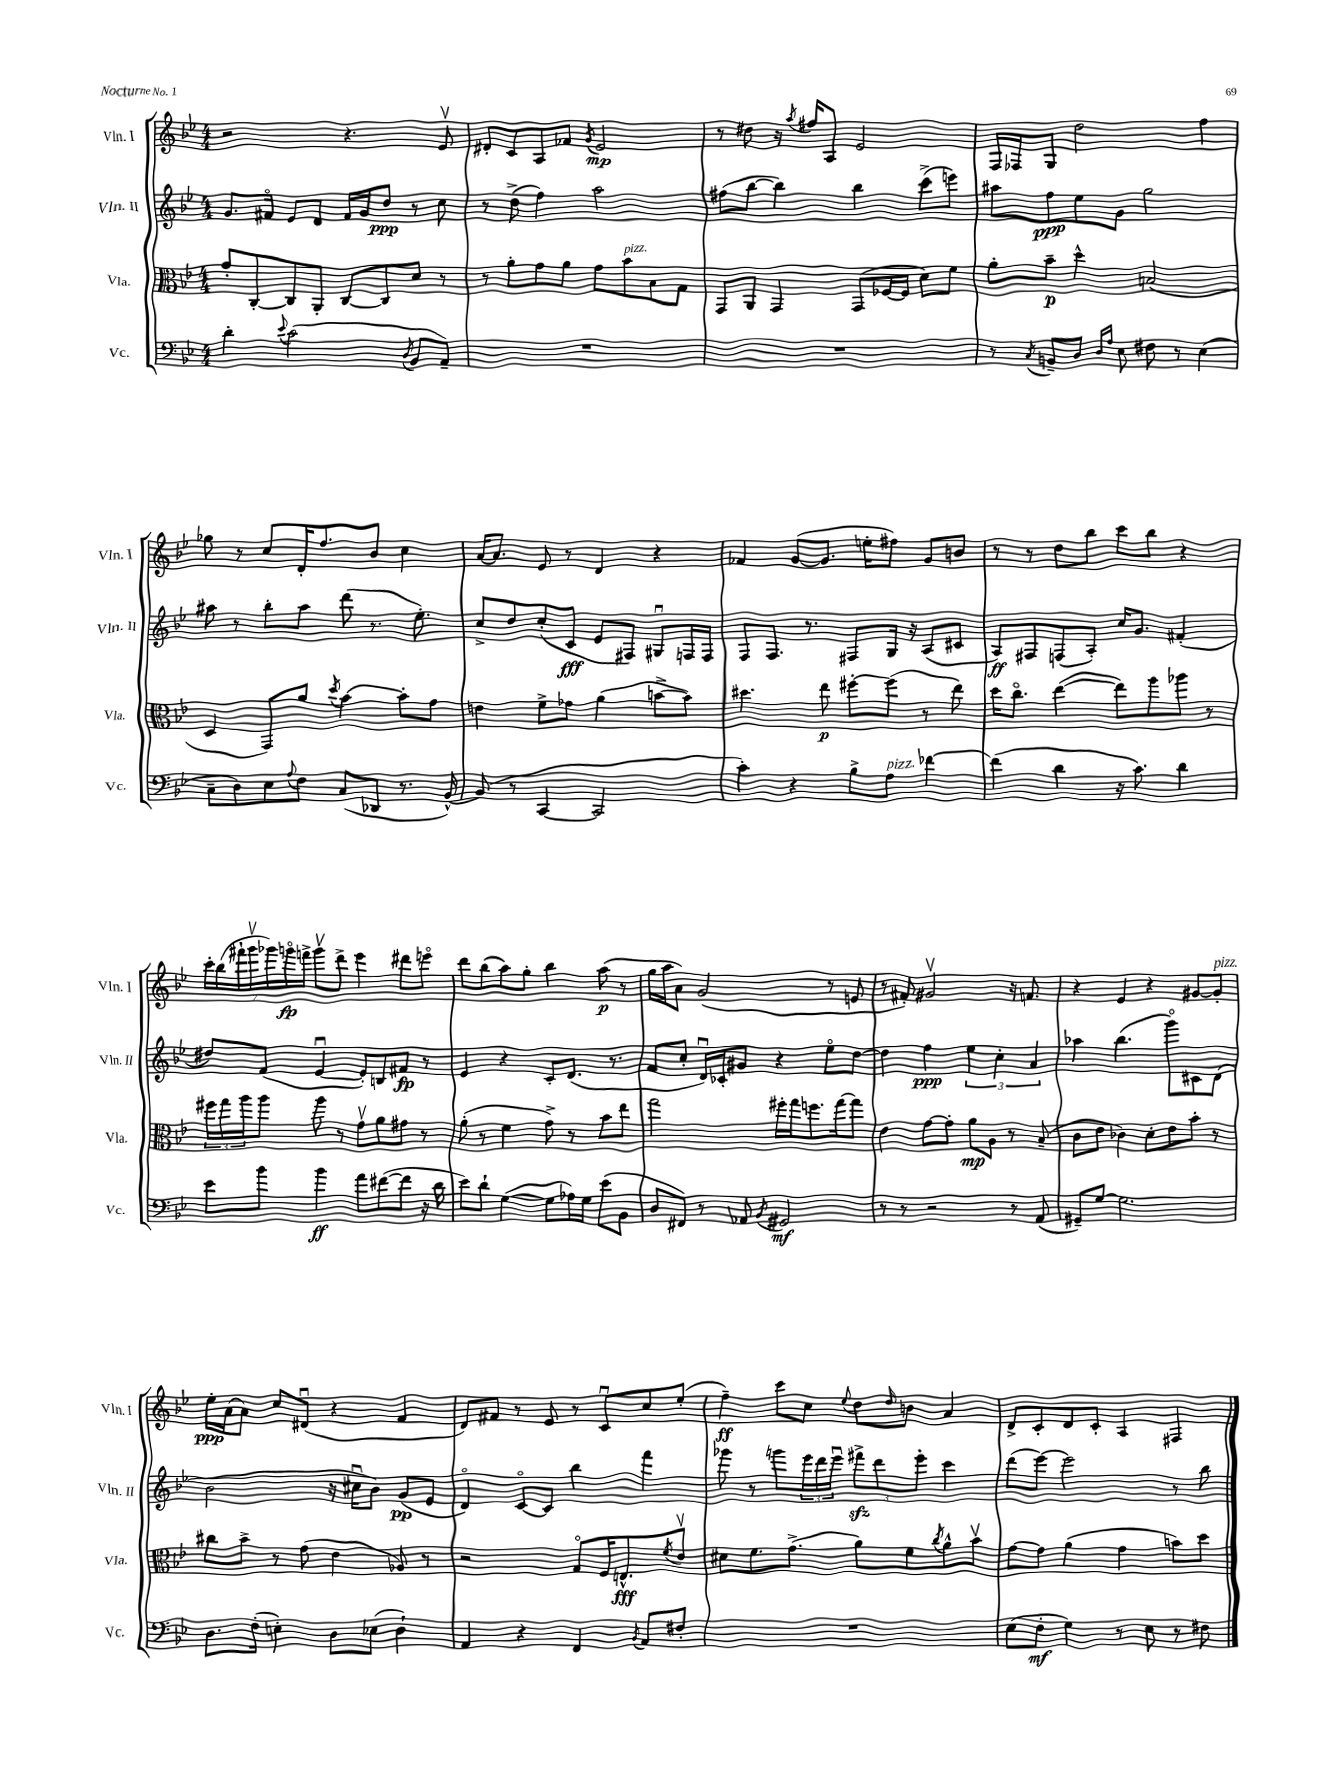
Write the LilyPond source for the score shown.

<<
\new StaffGroup <<
\new Staff = "s0" \with { instrumentName = "Vln. I" shortInstrumentName = "Vln. I" } {
    \clef treble \key bes \major \numericTimeSignature \time 4/4
    r2 r4. ees'8\upbow |
    dis'8-. c'8 a8 fes'8 \acciaccatura { g'8 } ees'2\mp |
    r8 dis''8 r16 \acciaccatura { a''8 } fis''16 a8 ees'2 |
    f16 fes16 g8 d''2 f''4 |
    ges''8 r8 c''8 d'16-. f''8. bes'8 c''4 |
    a'16~ a'8. ees'8 r8 d'4 r4 |
    fes'4 g'8~( g'8. e''16-. fis''8) g'8 b'8 |
    r8 r8 d''8 bes''8 c'''8 bes''8 r4 |
    \tuplet 7/4 { c'''16-. bes''16( fis'''16-! g'''16\upbow ges'''16) g'''16\flageolet\fp f'''16-> } g'''8\upbow d'''8-> ees'''4 dis'''8 e'''8\flageolet |
    d'''8 bes''8( a''8) g''8-. bes''4 a''8\p( r8 |
    g''16 a''16 a'8) g'2( r8 e'8 |
    r8 fis'8-.) gis'2\upbow r16 f'8. |
    r4 ees'4 r4 gis'8~ gis'8-.^\markup { \italic "pizz." } |
    ees''16-.\ppp a'16( a'8) c''8 dis'8\downbow( r4 f'4 |
    d'8) fis'8 r8 ees'8 r8 c'8\downbow c''8 ees''8-.( |
    f''4--\ff) c'''8 c''8 \appoggiatura { ees''8 } d''8 \grace { d''16 } b'8 a'4 |
    d'8-> c'8-. d'8 c'8-. a4 fis4 \bar "|." |
}
\new Staff = "s1" \with { instrumentName = "Vln. II" shortInstrumentName = "Vln. II" } {
    \clef treble \key bes \major \numericTimeSignature \time 4/4
    g'8. fis'16\flageolet ees'8 d'8 fis'16 g'16 d''8\ppp r8 c''8 |
    r8 d''8->( f''4) a''2 |
    fis''8( bes''8~ bes''4) bes''4 c'''8->( e'''8) |
    ais''8 f''8\ppp ees''8 g'8 g''2 |
    ais''8 r8 bes''8-. ais''8 d'''8( r8. ees''8.-.) |
    c''8-> d''8 c''8-.( c'8\fff ees'8 fis8) gis8\downbow f16 f16 |
    f8 f8. r8. fis8 g16 r16 a8( cis'8 |
    a8\ff) fis8 f8( a8-.) c''16 g'8. fis'4-.( |
    dis''8) f'8( ees'4~\downbow ees'8-.) b8 fis'8\fp r8 |
    ees'4 r4 c'8-. d'8.( r8. |
    f'8 c''8-. d'16\downbow) ces'16-. gis'8 r4 ees''8\flageolet d''8~ |
    d''4 f''4\ppp \tuplet 3/2 { ees''4 c''4-. a'4 } |
    aes''4 bes''4.( g'''8\flageolet) cis'8 d'8( |
    bes'2 r16 cis''16\downbow bes'8) g'8\pp( ees'8 |
    d'4\flageolet) c'8~\flageolet c'8 bes''4 f'''4 |
    ges'''8 r8 g'''8 \tuplet 3/2 { ees'''16 d'''16 ees'''16\downbow } \tuplet 3/2 { fis'''8->\sfz d'''8 ees'''8-. } c'''4 |
    d'''8( ees'''8~) ees'''2 r8 bes''8 \bar "|." |
}
\new Staff = "s2" \with { instrumentName = "Vla." shortInstrumentName = "Vla." } {
    \clef alto \key bes \major \numericTimeSignature \time 4/4
    g'8-. c8~-. c8 a,8-. c8~ c8 d'8 r8 |
    r8 a'8-. g'8 a'8 g'8 bes'8^\markup { \italic "pizz." } bes8 g8 |
    g,8 a,8 g,4 g,8( fes16~ fes16 d'8) f'8 |
    a'8-. bes'8--\p d''4-^ b2( |
    d4 g,8) a'8 \acciaccatura { d''8 } bes'4~ bes'8-. g'8 |
    e'4 f'8-> ges'8 a'4( b'8~-> b'8) |
    dis''4. ees''8\p fis''8~-. fis''8( r8 ees''8) |
    d''16 c''8.\flageolet ees''4~( ees''8) a''8 aes''8 r8 |
    \tuplet 3/2 { fis''16 g''16 a''16 } a''8 a''8 r8 g'8\upbow a'8 gis'8 r8 |
    a'8-.( r8 f'4 g'8->) r8 bes'8 ees''8 |
    g''2 fis''16-. g''16 f''8. g''16~ g''8 |
    ees'4 g'8~ g'8-. a'8\mp a8 r8 bes8--( |
    c'8 ees'8 ces'4) d'8-. ees'8 bes'8-. r8 |
    cis''8 bes'8-> r8 g'8( ees'4 aes8) r8 |
    r2 g8\flageolet f16 e8.-^\fff \acciaccatura { f'8 } ees'8\upbow |
    dis'8 f'8. g'8.->( a'8) f'8 \acciaccatura { c''8 } a'8-^ bes'8\upbow |
    g'8~ g'8 a'4( g'4 b'8) d''8 \bar "|." |
}
\new Staff = "s3" \with { instrumentName = "Vc." shortInstrumentName = "Vc." } {
    \clef bass \key bes \major \numericTimeSignature \time 4/4
    d'4-. \appoggiatura { ees'8 } c'2( \acciaccatura { d8 } bes,8 a,8--) |
    R1 |
    R1 |
    r8 \acciaccatura { c8 } b,8-- d8 \grace { d16 a16 } ees8 fis8 r8 ees4( |
    c8-- d8) ees8 \appoggiatura { a8 } f8 c8( des,8 r8. bes,16~-^) |
    bes,8( r8 c,4~ c,2 |
    c'4-.) r4 bes8-> a8^\markup { \italic "pizz." } fes'4~ |
    fes'4( d'4 r16 c'8.) d'4 |
    ees'8 bes'8 bes'4\ff a'8 fis'8~( fis'8 r16 d'16 |
    ees'8) d'8-! g4~( g8 aes16) g16 ees'8( bes,8 |
    d8 fis,8) r8 aes,8 \acciaccatura { bes,8 } gis,2\mf |
    r8 r8 r2 r8 a,8( |
    gis,8--) g8~ g2. |
    d8. f16-.( e4-.) d8 ees8( d4-!) |
    a,4 r4 f,4 \acciaccatura { bes,8 } a,8 fis8-. |
    R1 |
    ees8( f8-.\mf g4) r8 ees8 r8 fis8 \bar "|." |
}
>>
>>
\layout { \context { \Score \remove "Bar_number_engraver" } }
